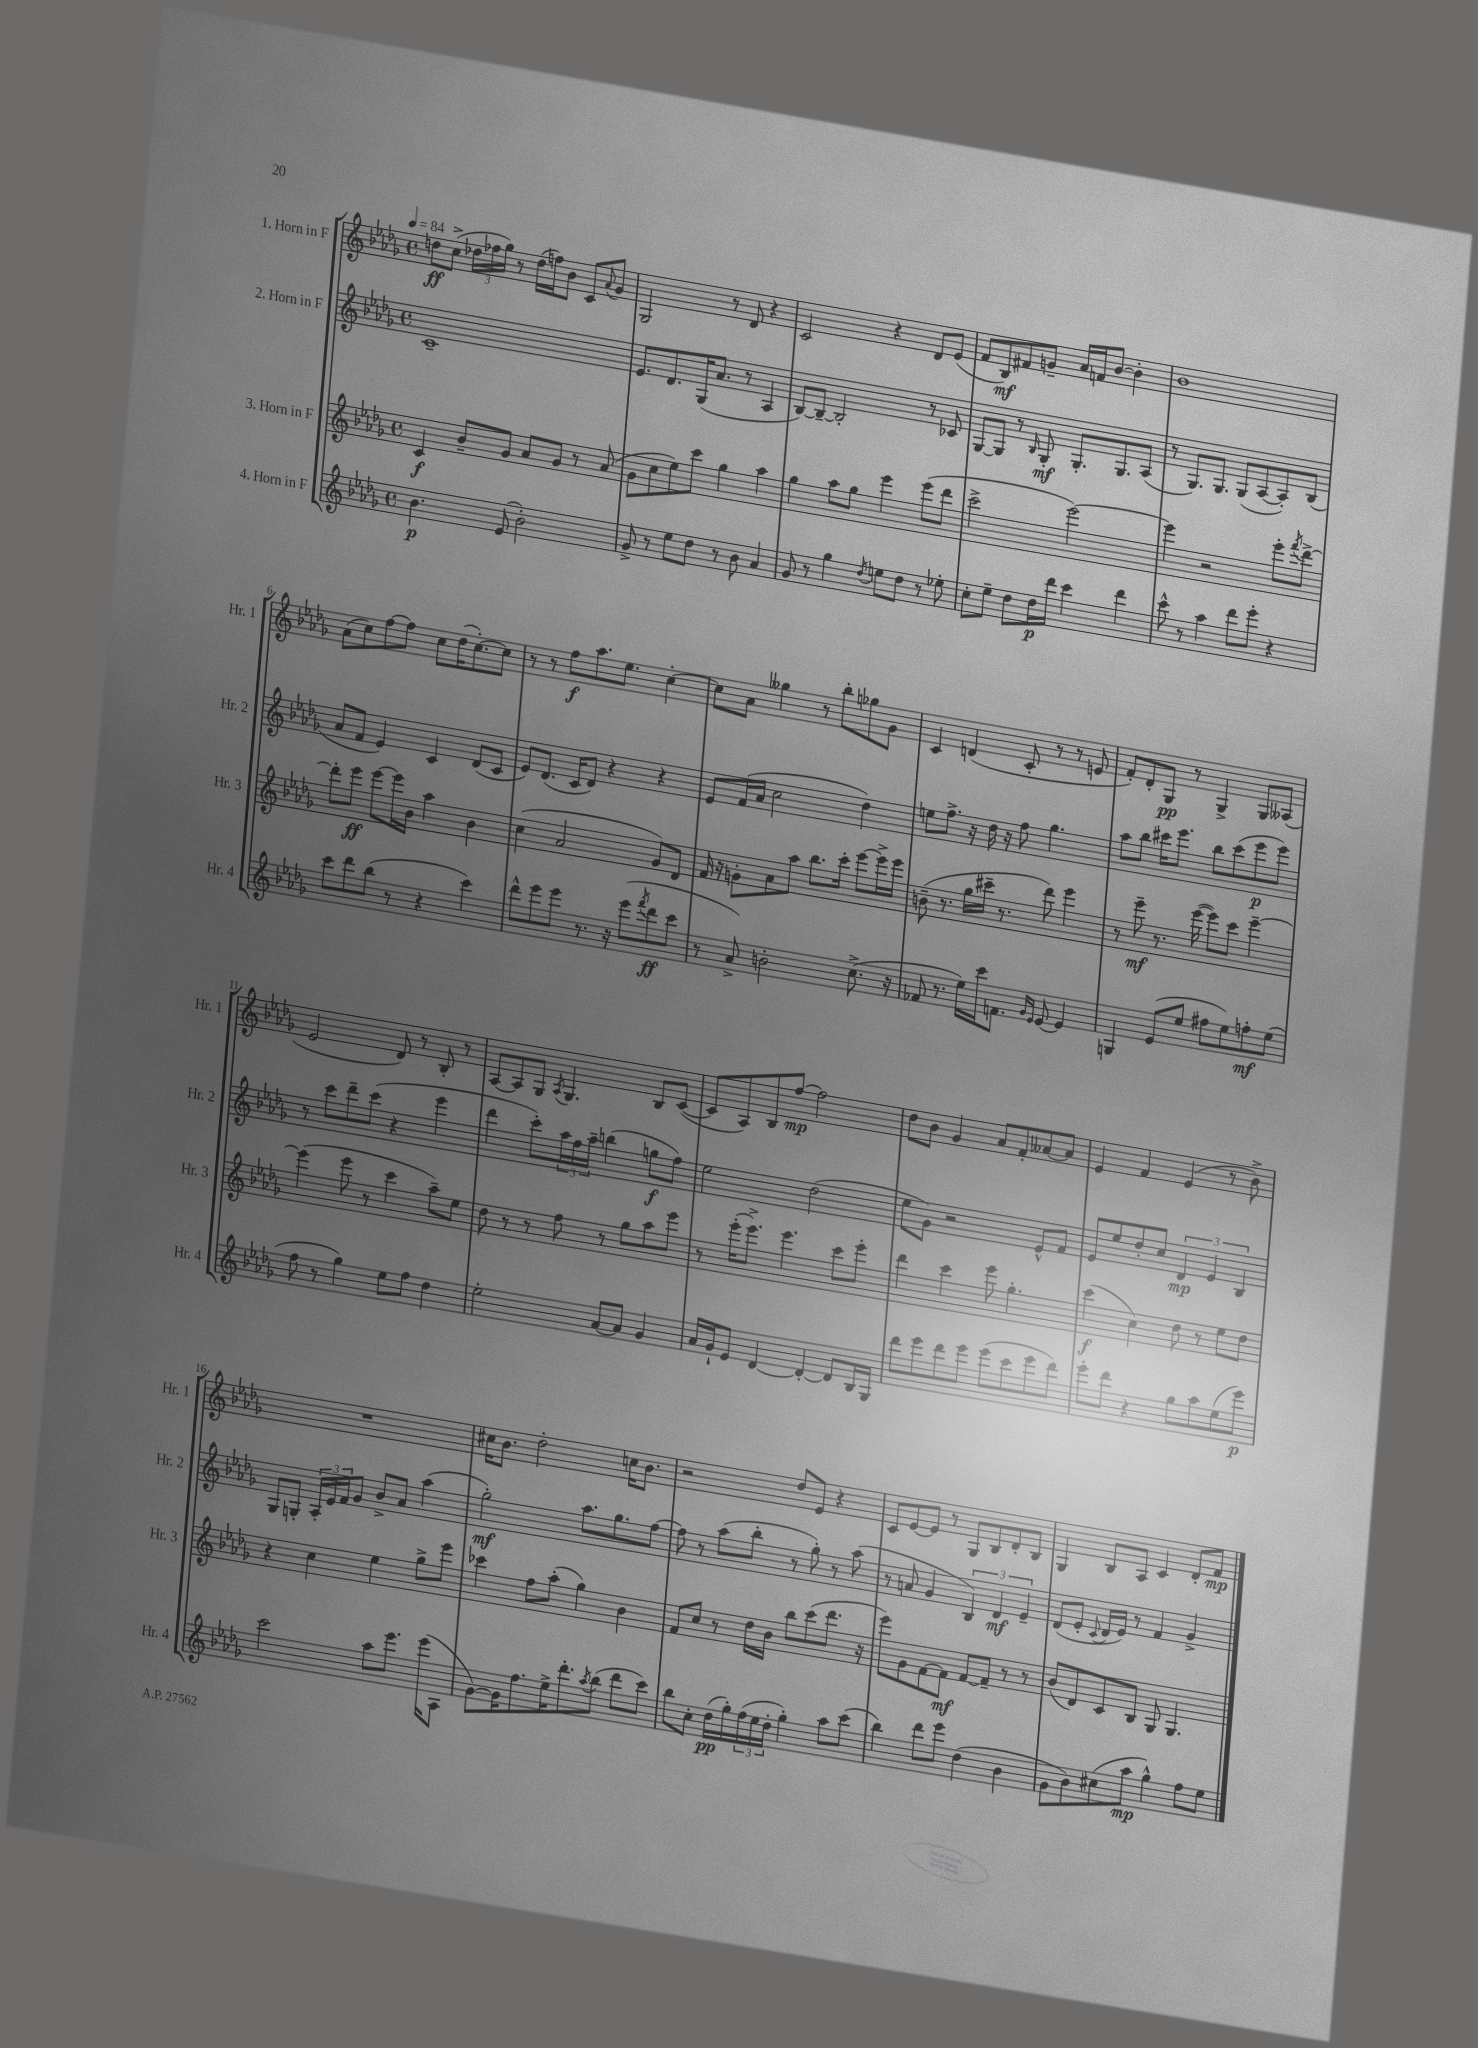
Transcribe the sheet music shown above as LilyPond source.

<<
\new StaffGroup <<
\new Staff = "s0" \with { instrumentName = "1. Horn in F" shortInstrumentName = "Hr. 1" } {
    \clef treble \key des \major \defaultTimeSignature \time 4/4 \tempo 4 = 84
    d''8\ff c''8->( \tuplet 3/2 { des''16 fes''16 ges''16) } r8 des''16( f''16) bes'8 c'8 \appoggiatura { aes'8 } ges'8 |
    ges2 r8 des'8 r4 |
    c'2 r4 des'8 ees'8( |
    f'8 bes8\mf) fis'8 g'8-- aes'16 f'16 bes'8~ bes'4-. |
    bes'1 |
    aes'8( c''8) f''8~ f''8 c''8 des''16( c''8.~-.) c''8 |
    r8 r8 f''8\f aes''8. ees''8. c''4~-. |
    c''8 aes'8 geses''4 r8 bes''8-. ges''8 ges'8 |
    c'4 d'4( c'8-. r8 r8 e'8 |
    f'8-.) des'8-. ges8\pp r8 ges4-> ges8 aeses8( |
    ees'2 des'8) r8 bes8-. r8 |
    aes8~ aes8 ges8 \acciaccatura { aes8 } ges4. bes8 c'8~( |
    c'8 aes8) bes8 f''8~\mp f''2 |
    des''8 bes'8 ges'4 aes'8 f'8-. aeses'8~ aeses'8 |
    ees'4 f'4 ees'4( r8 bes'8->) |
    R1 |
    cis''16 bes'8. des''2-. c''16 bes'8. |
    r2 des''8 ees'8 r4 |
    c'8 ees'8~ ees'8 r8 ges8 bes8 des'8-. bes8 |
    ges4 bes8 aes8 c'4 des'8-. f'8\mp \bar "|." |
}
\new Staff = "s1" \with { instrumentName = "2. Horn in F" shortInstrumentName = "Hr. 2" } {
    \clef treble \key des \major \defaultTimeSignature \time 4/4
    c'1-- |
    ees'8. des'8. ges16( aes'8. r8 aes4 |
    bes8~) bes8~-- bes2-. r8 ces'8 |
    ges8~ ges8 r8 \grace { bes16 } ges8-.\mf ges8.-. ges8. aes8( |
    r8 ges8.) ges8. ges8( aes8~ aes8-.) bes8( |
    aes'8 f'8 ees'4) c'4 des'8( c'8 |
    ees'8) des'8.( c'16 des'8) r4 r4 |
    ees'8 f'16( aes'16 c''2 des''4) |
    e''8 f''8.-> r16 des''16 r16 f''8 ges''4. |
    aes''8 bes''8 cis'''16 ees'''8. bes''8 cis'''8( ees'''8\p ees'''8) |
    r8 c'''8 des'''8-- c'''8( r4 ees'''4 |
    des'''4 c'''8-.) \tuplet 3/2 { aes''16 f''16 aes''16-- } b''4( g''8\f f''8) |
    ees''2 des''2( |
    ees''8 ges'8) r2 ees'8-^ f'8 |
    ees'8 ees''8 des''8-. c''8 \tuplet 3/2 { des'4\mp ees'4 bes4 } |
    ges8 g8-. \tuplet 3/2 { aes16-. ees'16 f'16 } ges'8 bes'8-> aes'8 aes''4( |
    ges''2-.\mf) aes''8. ges''8. f''8~ |
    f''8 r8 aes''8( bes''8-. r8 ges''8-.) r8 aes''8( |
    r8 a'8 ges'4 \tuplet 3/2 { bes4) des'4\mf ees'4-- } |
    des'8( ees'8-. \appoggiatura { c'8 } des'16 ees'16) r8 f'4 ges'4-> \bar "|." |
}
\new Staff = "s2" \with { instrumentName = "3. Horn in F" shortInstrumentName = "Hr. 3" } {
    \clef treble \key des \major \defaultTimeSignature \time 4/4
    c'4\f bes'8-- ges'8 aes'8 ges'8 r8 aes'8( |
    ges'8 c''8 ees''8) c'''8 ges''4 aes''4 |
    ges''4 aes''8 ges''8 ees'''4 ees'''8( des'''8 |
    c'''2-> ees'''2~) |
    ees'''4 r2 ees'''8-. \acciaccatura { f'''8 } des'''8~-> |
    des'''8-. ees'''8\ff ees'''8~ ees'''16 bes'16 aes''4 bes'4 |
    c''4( aes'2 ges'8) des'8 |
    f'16 r16 g'8-. aes'8 aes''8 bes''8. c'''16-. ees'''8~ ees'''16-> ees'''16 |
    b'8--( r8. ges''16 cis'''16-- r8. des'''8) ees'''4 |
    r8 ees'''8--\mf r8. ees'''16~( ees'''8) c'''8 ees'''4~-- |
    ees'''4( ees'''8 r8 c'''4 aes''8--) ees''8 |
    des''8 r8 r8 f''8 r8 ges''8 aes''8 ees'''8 |
    r8 ees'''16-.( ees'''8.->) ees'''4. c'''8 ees'''8-. |
    des'''4 c'''4 ees'''8 ges''4.-. |
    c'''4\f( c''4) des''8 r8 ees''8 des''8 |
    r4 c''4 ees''4 ges''8-> ees'''8 |
    ces'''4 f''8 aes''8-.( ges''4) bes'4 |
    f'8 c''8 r8 des''16 bes'16 bes''8 c'''8( des'''8. r16 |
    ees'''8) ges'8 f'8~ f'8\mf f'8~ f'8-- r8 r8 |
    bes'8( des'8) c'8 bes8 ges8 ges4. \bar "|." |
}
\new Staff = "s3" \with { instrumentName = "4. Horn in F" shortInstrumentName = "Hr. 4" } {
    \clef treble \key des \major \defaultTimeSignature \time 4/4
    bes'4.\p ees'8( bes'2-.) |
    ges'8-> r8 ees''8 des''8 r8 bes'8 aes'4 |
    ges'8 r8 ges''4 \acciaccatura { des''8 } e''8 des''8 r8 ees''8-. |
    c''8-. ees''8-- des''8 des''16\p des'''16 c'''4 des'''4 |
    c'''8-^ r8 aes''4 des'''8 ees'''8-. r4 |
    c'''8 des'''8 bes''8( r8 r4 c'''4) |
    des'''8-^ ees'''8 ees'''8 r8. r16 ees'''8( \acciaccatura { f'''8 } des'''8\ff c'''8 |
    r8 aes'8->) b'2-. c''8.->( r16 |
    fes'8 r8. ees''16) c'''16 f'8. \grace { ges'16 ees'16 } ees'8~ ees'4 |
    g4 ees'8( ees''8 fis''8 ees''8) f''8-.\mf ees''8( |
    f''8 r8 ges''4) ees''8 f''8 des''4 |
    ees''2-. aes'8~ aes'8 ges'4 |
    aes'16 ges'16-! ees'8 des'4~ des'4~-. des'8 bes16 ges16 |
    des'''8 ees'''8 des'''8 ees'''8 ees'''8( c'''8 ees'''8 des'''8) |
    ees'''8-. des'''8 r4 ges''8 aes''8 ees''8( ees'''8\p) |
    c'''2 aes''8 ees'''8. ees'''16( aes8 |
    ges'8~) ges'16 f''8. ees''16-> des'''8.-. \acciaccatura { aes''8 } bes''8( des'''8 c'''8) |
    bes''8 c''8-. des''16\pp( ges''16-.) \tuplet 3/2 { f''16( ees''16 des''16-. } ges''4-.) aes''8 c'''8( |
    bes''4) des'''8 ees'''8 des''4( bes'4 |
    ges'8 bes'8) cis''8( aes''8\mp ges''4-^) f''8 ees''8 \bar "|." |
}
>>
>>
